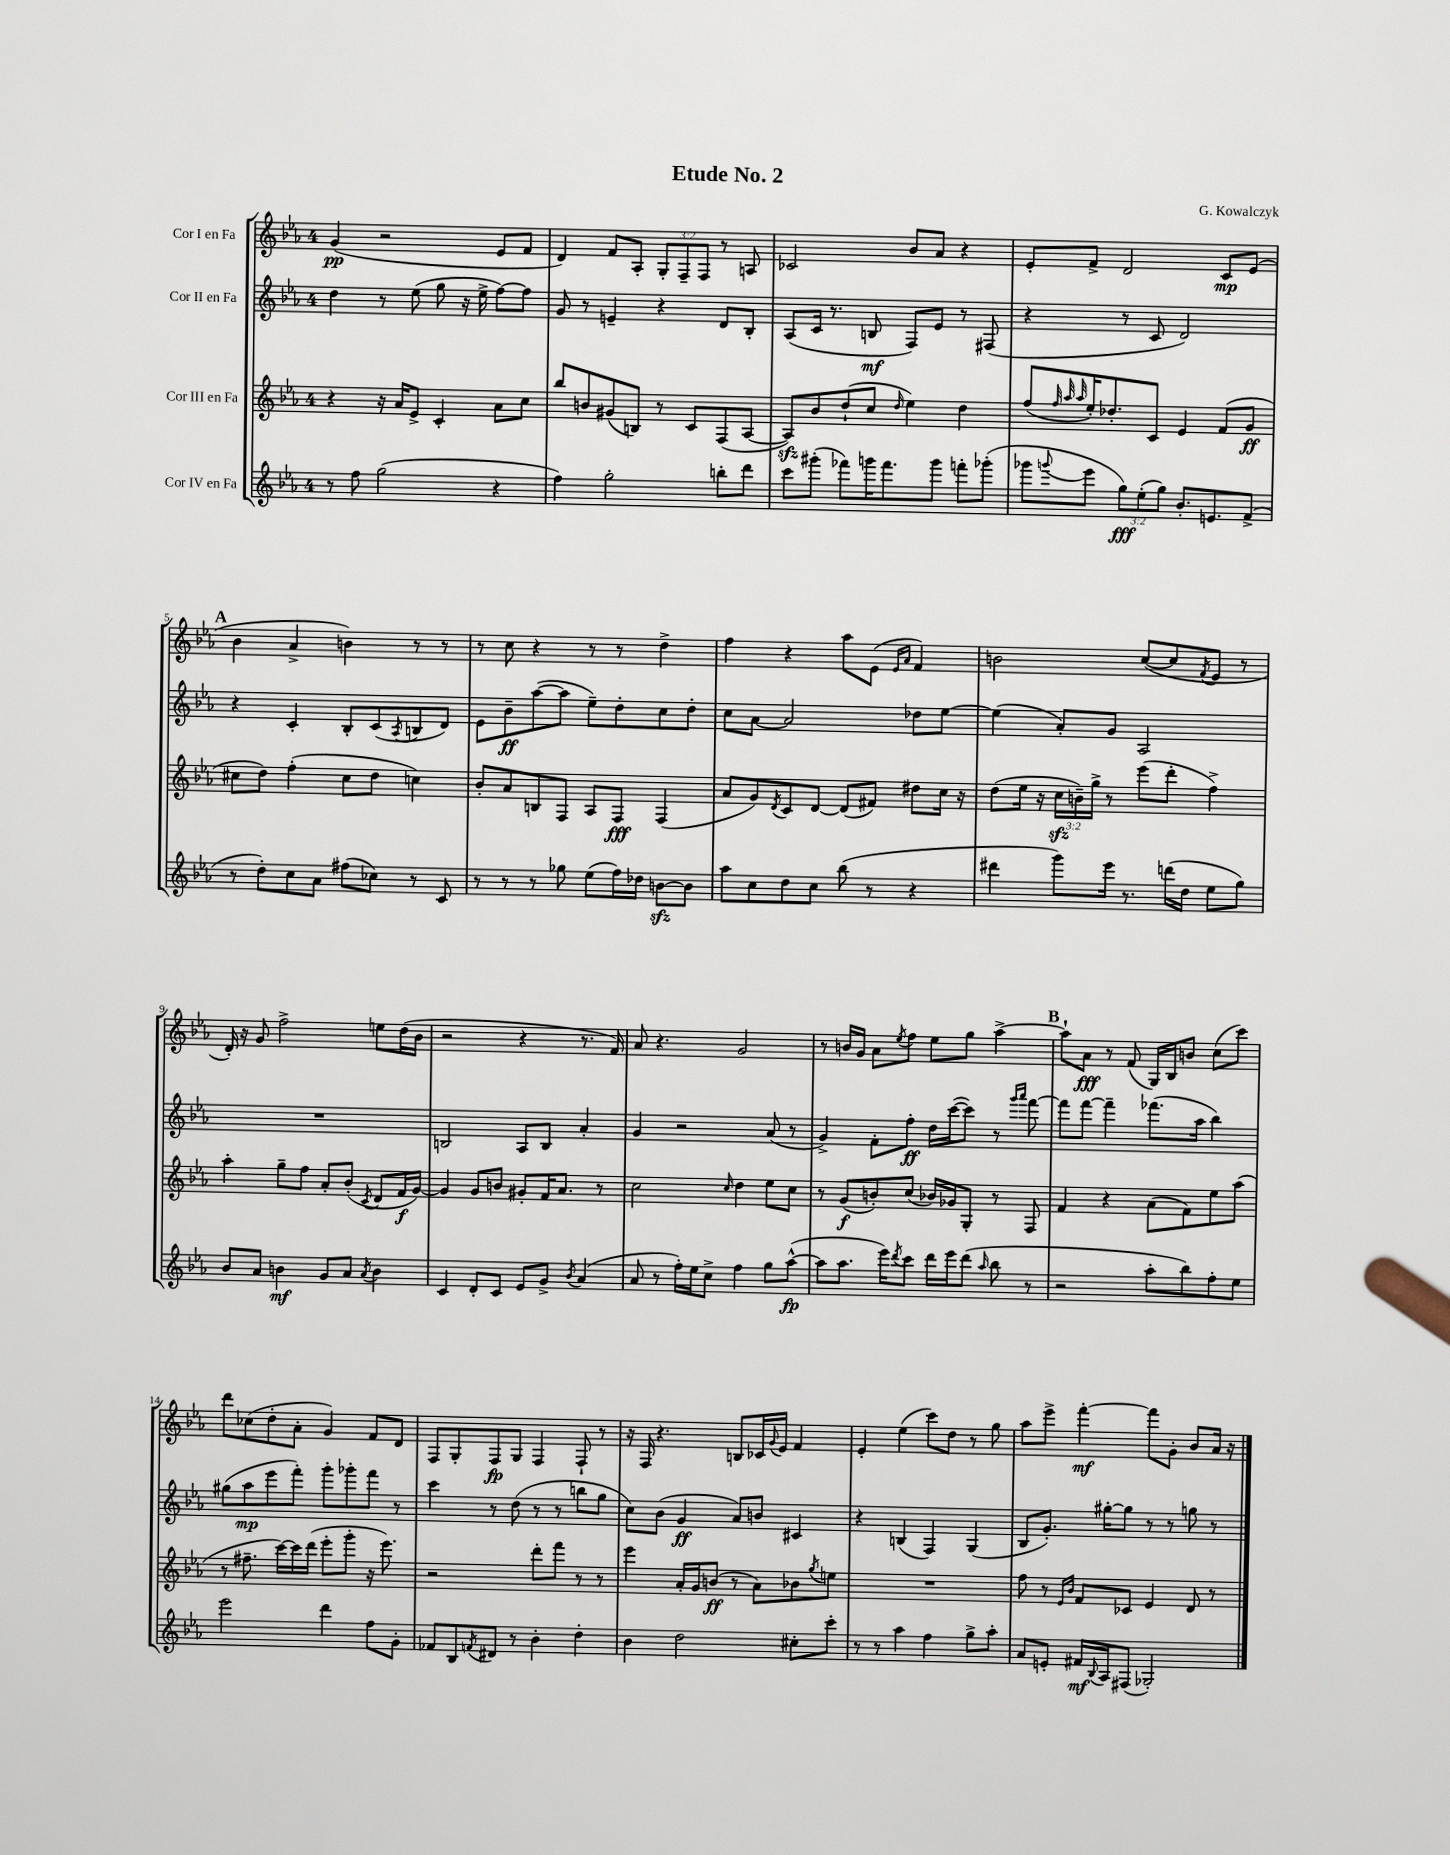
\header { title = "Etude No. 2" composer = "G. Kowalczyk" }
<<
\new StaffGroup <<
\new Staff = "s0" \with { instrumentName = "Cor I en Fa" } {
    \clef treble \key ees \major \once \override Staff.TimeSignature.style = #'single-digit \time 4/4 \override Staff.TupletNumber.text = #tuplet-number::calc-fraction-text
    g'4\pp( r2 ees'8 f'8 |
    d'4) f'8 aes8-. \tuplet 3/2 { g8-. f8-- f8 } r8 a8 |
    ces'2 bes'8 aes'8 r4 |
    ees'8-. f'8-> d'2 c'8\mp ees'8( |
    \mark \markup { \bold "A" } bes'4 aes'4-> b'4) r8 r8 |
    r8 c''8 r4 r8 r8 d''4-> |
    f''4 r4 aes''8 ees'8( \grace { ees'16 aes'16 } f'4) |
    b'2 c''8~( c''8 \acciaccatura { f'8 } ees'8 r8 |
    d'16-.) r16 g'8 f''2-> e''8 d''16( bes'16 |
    r2 r4 r8. f'16) |
    aes'8 r4. g'2 |
    r8 b'16 g'16 aes'8 \acciaccatura { ees''8 } f''8 ees''8 g''8 aes''4~-> |
    \mark \markup { \bold "B" } aes''8-! aes'8\fff r8 f'8( g16) bes16 b'8 c''8( c'''8) |
    d'''8 ces''8( d''8-. aes'8-. g'4) f'8 d'8 |
    f8 g8-. f8\fp g8 f4 f8-! r8 |
    r16 f16 r4. b8 ces'16 \appoggiatura { g'8 } ees'16 f'4 |
    ees'4-. ees''4( c'''8) d''8 r8 g''8 |
    aes''8 ees'''8-> f'''4~-.\mf f'''8 g'8-. bes'8 aes'16 r16 \bar "|." |
}
\new Staff = "s1" \with { instrumentName = "Cor II en Fa" } {
    \clef treble \key ees \major \once \override Staff.TimeSignature.style = #'single-digit \time 4/4
    d''4 r8 ees''8( g''8 r16 ees''16-> f''8~) f''8 |
    g'8 r8 e'4-- r4 d'8 bes8-. |
    aes8( c'16 r8. b8\mf f8) ees'8 r8 fis8( |
    r4 r8 c'8 d'2) |
    \mark \markup { \bold "A" } r4 c'4-. bes8-. c'8( \acciaccatura { aes8 } b8 d'8) |
    ees'8 bes'8--\ff aes''8~( aes''8 ees''8--) d''8-. c''8 d''8-. |
    c''8 aes'8~ aes'2 des''8 ees''8~ |
    ees''4( aes'8-.) g'8 aes2 |
    R1 |
    b2 aes8 b8 aes'4-. |
    g'4 r2 aes'8( r8 |
    g'4->) f'8-. f''8-.\ff d''16 c'''16~( c'''8) r8 \grace { g'''16 aes'''16 } f'''8~ |
    \mark \markup { \bold "B" } f'''8 f'''8~ f'''4-- fes'''8.( aes''16 bes''4) |
    gis''8( aes''8\mp ees'''8 f'''8-.) g'''8-. ges'''8-. f'''8 r8 |
    c'''4 r8 d''8( r8 r8 b''8 g''8 |
    c''8) bes'8( g'4\ff aes'8) b'8 cis'4 |
    r4 b4( f4) g4( |
    bes8 g'8.-.) gis''16~-. gis''8 r8 r8 g''8 r8 \bar "|." |
}
\new Staff = "s2" \with { instrumentName = "Cor III en Fa" } {
    \clef treble \key ees \major \once \override Staff.TimeSignature.style = #'single-digit \time 4/4 \override Staff.TupletNumber.text = #tuplet-number::calc-fraction-text
    r4 r16 aes'16 ees'8-> c'4-. aes'8 c''8 |
    bes''8 b'8 gis'8( b8) r8 c'8 f8( aes8~ |
    aes8\sfz) bes'8 d''8-!( c''8 \grace { d''16 } ees''4) d''4 |
    f''8( \grace { f''32 aes''32 aes''32 } ees''16-.) des''8.-. c'8 ees'4 f'8( g'8\ff |
    \mark \markup { \bold "A" } cis''8 d''8) f''4-.( cis''8 d''8 c''4) |
    bes'8-. aes'8 b8 f8 aes8 f8\fff f4( |
    aes'8 g'8) \acciaccatura { d'8 } c'8 d'8~ d'8( fis'8) dis''8 c''16 r16 |
    d''8( ees''16 r16 \tuplet 3/2 { c''16\sfz b'16--) g''16-> } r8 ees'''8( d'''8-. f''4->) |
    aes''4-. g''8-- f''8 aes'8-. bes'8-.( \acciaccatura { c'8 } d'8 f'16\f g'16~) |
    g'4 g'8 b'8 gis'8-. f'16 aes'8. r8 |
    c''2 \grace { c''16 } d''4 ees''8 c''8 |
    r8 g'8\f( b'8-.) c''8( bes'16) ges'16 g8-. r8 f8 |
    \mark \markup { \bold "B" } f'4 r4 aes'8( f'8) ees''8 aes''8( |
    r8 fis''8.-- c'''16~) c'''16 d'''16( ees'''8-. g'''8-. r16 ees'''8.) |
    r2 d'''8-. f'''8 r8 r8 |
    ees'''4 aes'16-. g'16 b'8\ff( r8 aes'8) bes'8 \acciaccatura { g''8 } e''8 |
    R1 |
    f''8 r8 \grace { ees'16 bes'16 } f'8 ces'8 ees'4 d'8 r8 \bar "|." |
}
\new Staff = "s3" \with { instrumentName = "Cor IV en Fa" } {
    \clef treble \key ees \major \once \override Staff.TimeSignature.style = #'single-digit \time 4/4 \override Staff.TupletNumber.text = #tuplet-number::calc-fraction-text
    r8 f''8 g''2( r4 |
    f''4) g''2-. b''8-. d'''8 |
    c'''8 gis'''8-.( fes'''8) g'''16 fes'''8. g'''8 f'''8-. ges'''8-.( |
    ges'''8 \appoggiatura { g'''8 } ees'''8 \tuplet 3/2 { g''8\fff) ees''8-.( g''8) } bes'8.-. e'8. f'8->( |
    \mark \markup { \bold "A" } r8 d''8-.) c''8 aes'8 fis''8( ces''8) r8 c'8 |
    r8 r8 r8 ges''8 ees''8( f''16) des''16 b'8~\sfz b'8 |
    aes''8 c''8 d''8 c''8 bes''8( r8 r4 |
    dis'''4 g'''8) ees'''16 r8. d'''16( d''16 ees''8 g''8) |
    bes'8 aes'8 b'4\mf g'8 aes'8 \acciaccatura { aes'8 } b'4 |
    c'4 d'8-. c'8 ees'8 g'8-> \acciaccatura { bes'8 } aes'4( |
    aes'8 r8 f''16-.) ees''16 c''8-> f''4 g''8 aes''8~-^\fp( |
    aes''8 aes''8. ees'''16) \acciaccatura { d'''8 } c'''8 d'''16 ees'''16 d'''8( \grace { aes''16 } bes''8 r8 |
    \mark \markup { \bold "B" } r2 aes''8-. bes''8) f''8-. ees''8 |
    ees'''2 d'''4 f''8 g'8-. |
    fes'8 bes8 \acciaccatura { f'8 } dis'8 r8 bes'4-. d''4-. |
    bes'4 d''2 cis''8-. c'''8-. |
    r8 r8 aes''4 f''4 g''8-> aes''8-. |
    aes'8 e'8-. fis'16\mf \appoggiatura { bes8 } aes16 fis8( ges2-.) \bar "|." |
}
>>
>>
